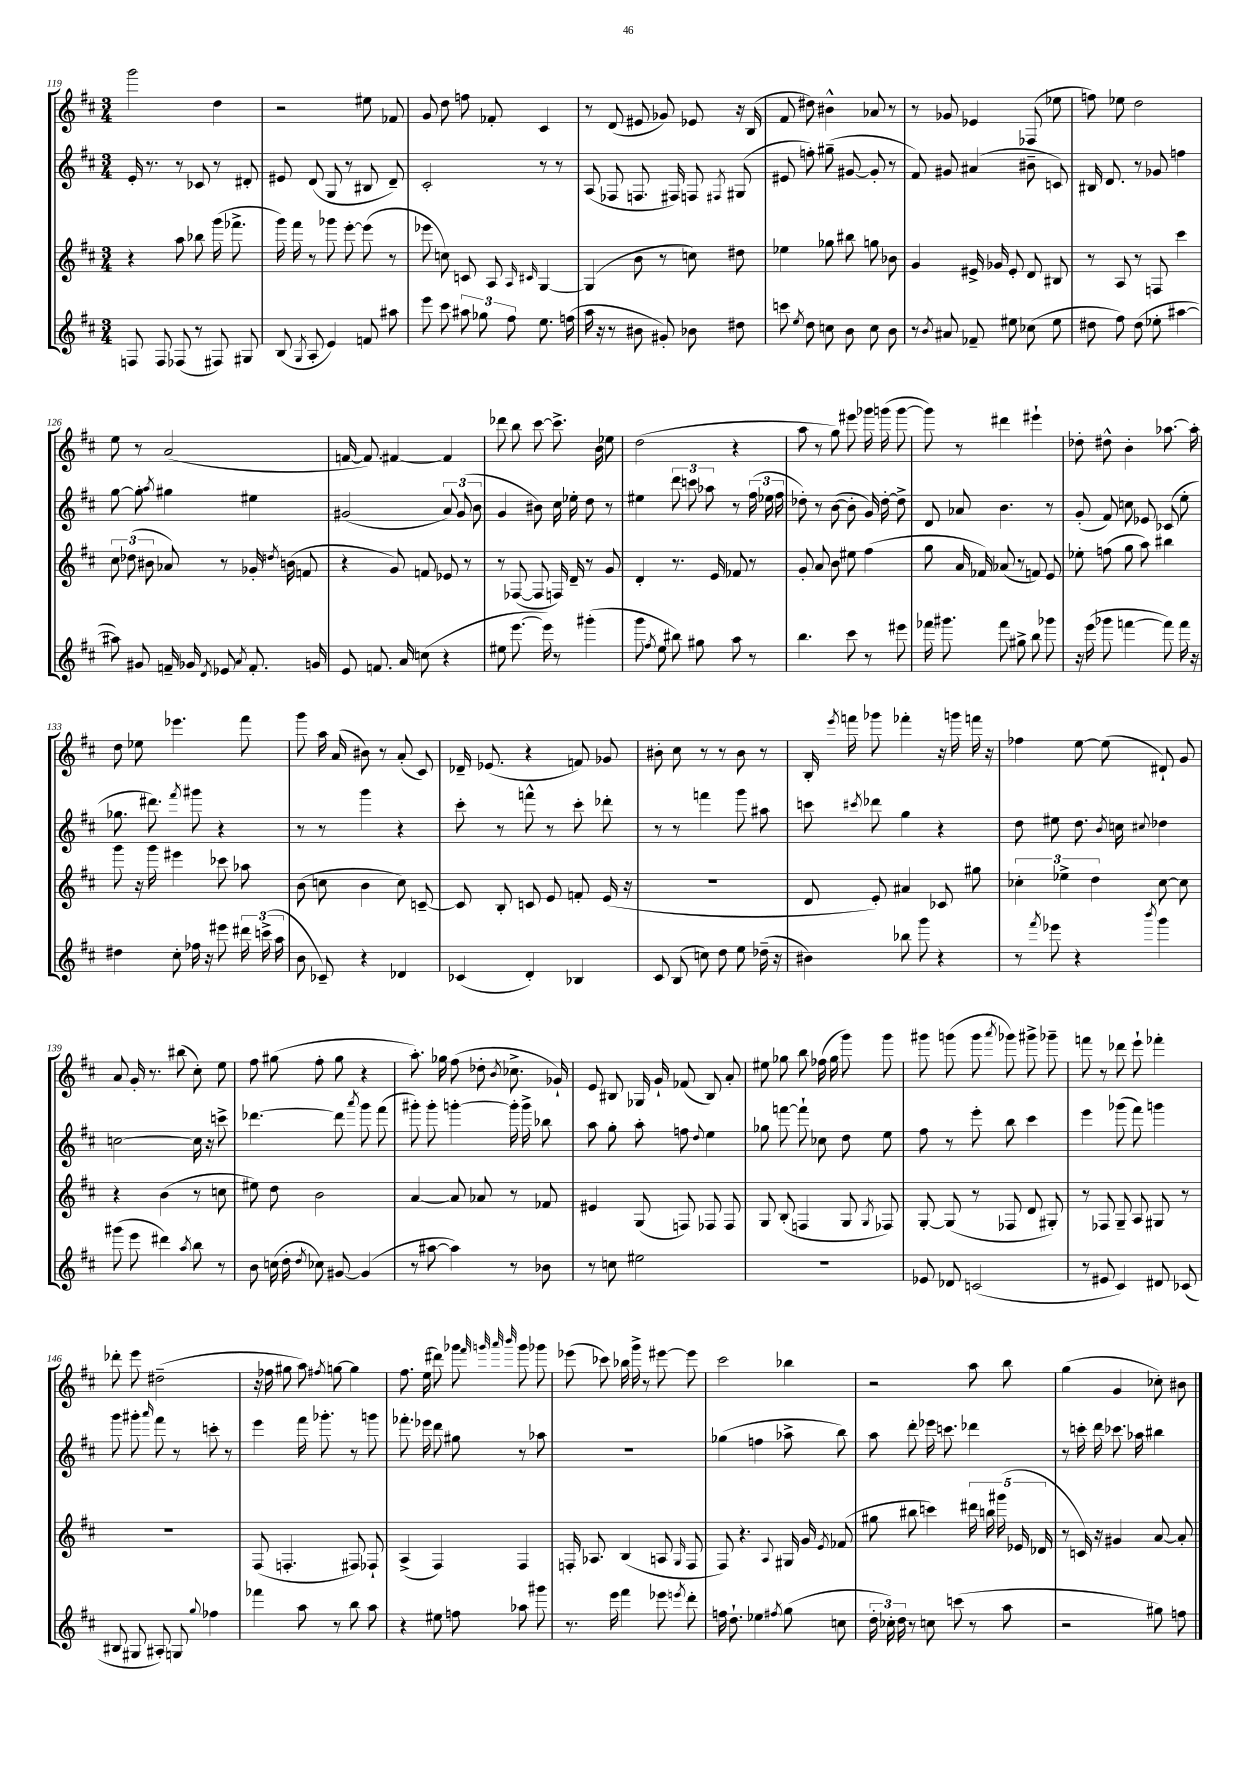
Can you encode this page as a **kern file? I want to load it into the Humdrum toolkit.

**kern	**kern	**kern	**kern
*part4	*part3	*part2	*part1
*staff4	*staff3	*staff2	*staff1
*clefG2	*clefG2	*clefG2	*clefG2
*k[f#c#]	*k[f#c#]	*k[f#c#]	*k[f#c#]
*M3/4	*M3/4	*M3/4	*M3/4
=119	=119	=119	=119
8Fn/	4r	16e'/	2ggg\
.	.	8.r	.
8F/	.	.	.
(8F-X/	8aa\	8r	.
8r	8bb-X\	8c-X/	.
8F#X/)	(16ggg\	8r	4dd\
.	8.fff-X^\	.	.
8G#X/	.	8d#X'/	.
=120	=120	=120	=120
(8B/	16ggg\)	8e#X/	2r
.	16fff#\	.	.
8qG/	.	.	.
8A'/	8r	(8d/	.
4e/)	8ggg-X\	8G/	.
.	[8eee'\	8r	.
8fn/	(8eee\]	8B#X/	8ee#X\
8aa#X\	8r	8d~/)	8f-X/
=121	=121	=121	=121
8eee\	8eee-X\	2c#'/	8g/
8ccc#\	8ccn\)	.	8dd\
12aa#X\	8cn/	.	8ffn\
12gg-X\	.	.	.
.	8A/	.	8f-X'/
12ff#\	.	.	.
.	16qqA/	.	.
.	16qqc#X/	.	.
8.ee\	[4G/	8r	4c#/
.	.	8r	.
(16ffn\	.	.	.
=122	=122	=122	=122
16aa\	(4G/]	(8A/	8r
16r	.	.	.
8r	.	8F-X/	(8d/
8b#X\	8b\	8.Fn/	8e#X/
8g#X'/)	8r	.	8g-X/)
.	.	16F#X/)	.
8b-X\	8ccn\)	8Fn/	8e-X/
.	.	8qF#X/	.
8dd#X\	8dd#X\	(8G#X/	16r
.	.	.	(16B/
=123	=123	=123	=123
8cccn\	4ee-X\	8e#X/	8f#/
8qee/	.	.	.
8dd\	.	8ffn'\)	8dd#X\)
8ccn\	8gg-X\	(8gg#X~\	4b#X^^\
8b\	8bb#X\	[8g#X/	.
8cc\	8ggn\	8g#'/]	8a-X/
8b\	8b-X\	8r	8r
=124	=124	=124	=124
8r	4g/	8f#/)	8r
8qb/	.	.	.
8a#X/	.	8g#X/	8g-X/
8f-X~/	16e#X^/	(4a#X/	4e-X/
.	16g-X/	.	.
8ee#X\	8e#'/	.	.
(8cc-X\	8d/	8b#X~\	(8F-X/
8ee#\	8B#X/	8cn/)	8ee-X\
=125	=125	=125	=125
8dd#X\	8r	16B#X/	8ffn\)
.	.	8.d/	.
8ff#\)	8A/	.	8ee-X\
(8dd#\	8r	8r	2dd\
8ee-X'\	8Fn/	8g-X/	.
[4aa#X\	4ccc#\	4ffn\	.
!!LO:LB:g=z
=126	=126	=126	=126
8aa#X\])	12cc#\	[8gg\	8ee\
.	(12dd-X\	.	.
8g#X/	.	8gg'\]	8r
.	12b#X\	.	.
.	.	8qaa/	.
16fn~/	8a-X/)	4gg#X\	(2a/
16g-X/	.	.	.
8qd/	.	.	.
8e-X/	8r	.	.
8qa/	.	.	.
8.f'/	16g-X'/	4ee#X\	.
.	8qddn/	.	.
.	(16bn\	.	.
.	8fn/	.	.
16gn/	.	.	.
=127	=127	=127	=127
8e/	4r	(2g#X/	[16fn/
.	.	.	8.f/])
8.fn/	.	.	.
.	8g/)	.	[4f#X/
16a/	.	.	.
(8ccn\	8fn/	.	.
4r	8e-X/	12a/)	4f#/]
.	.	(12g#/	.
.	8r	.	.
.	.	12b\	.
=128	=128	=128	=128
8ee#X\	8r	4g/	8ddd-X\
[8.eee\	([8F-X/	.	8bb\
.	8F-/]	8b#X\)	[8ccc#\
16eee\])	.	.	.
8r	16Fn/)	16cc#\	8.ccc#^\]
.	16d~/	16ee-X'\	.
(4ggg#X'\	8r	8dd\	.
.	.	.	16b\
.	8g/	8r	8ee-X\
=129	=129	=129	=129
8ggg\	4d'/	4ee#X\	(2dd\
8qff#/	.	.	.
8ee\	.	.	.
8bb#X\)	8.r	12ddd\	.
.	.	12cccn\	.
8gg#X\	.	.	.
.	.	12aa-X\	.
.	16e/	.	.
8aa\	8f-X/	8r	4r
8r	8r	(24ff#\	.
.	.	24ee-X\	.
.	.	24ff#\	.
=130	=130	=130	=130
4.bb\	8g'/	8dd-X'\)	8aa\
.	8a/	8r	8r
.	8b\	([8b\	8gg\)
8ccc#\	8ee#X\	8b'\]	8eee#X\
8r	(4ff#\	16g/)	16ggg-X\
.	.	[16dd-'\	(16gggn\
8eee#X\	.	8dd-^\]	[8ggg\
=131	=131	=131	=131
16fff-X\	8gg\	8d/	8ggg\])
8.ggg#X\	.	.	.
.	16a/	8a-X/	8r
.	16f-X/)	.	.
8fff-\	(8a-X/	4.b\	4ddd#X\
8gg#X^\	8r	.	.
8bb\	8fn/)	.	4eee#X`\
8ggg-X\	8e/	8r	.
=132	=132	=132	=132
16r	8ee-X'\	(8g'/	8dd-X'\
(16eee\	.	.	.
8ggg-X\	(8ffn\	8f#/)	8dd#X^^\
[4fffn\	8gg\	8ccn\	4b'\
.	8aa\)	8e-X/	.
8fff\])	4bb#X\	(8c-X/	[8.aa-X\
16fff\	.	8ee'\	.
16r	.	.	16aa-'\]
!!LO:LB:g=z
=133	=133	=133	=133
4dd#X\	8ggg\	8.gg-X\	8dd\
.	16r	.	8ee-X\
.	16ggg\	8.ddd#X\)	.
8cc#'\	4eee#X\	.	4.eee-X\
.	.	8qfff#/	.
16ff-X\	.	8ggg#X\	.
16r	.	.	.
8eee#X\	8ccc-X\	4r	.
24ddd#X\	8aa-X\	.	8fff#\
(24cccn^\	.	.	.
24aa\	.	.	.
=134	=134	=134	=134
8b\	(8b\	8r	8ggg\
8c-X~/)	8ccn\	8r	16aa\
.	.	.	(16a/
4r	4b\	4ggg\	8b#X\)
.	.	.	8r
4d-X/	8cc\)	4r	(8a'/
.	[8cn~/	.	8c#/)
=135	=135	=135	=135
(4c-X/	8c/]	8ccc#'\	16d-X~/
.	.	.	(8.e-X/
.	8B'/	8r	.
4d'/)	8cn/	8fffn^^\	4r
.	8e/	8r	.
4B-X/	8fn'/	8ccc#'\	8fn/)
.	(16e/	8ddd-X'\	8g-X/
.	16r	.	.
=136	=136	=136	=136
8c#/	2.r	8r	8b#X'\
(8B/	.	8r	8cc#\
8ccn\)	.	4fffn\	8r
8dd\	.	.	8r
8ee\	.	8ggg\	8b#\
(16dd-X~\	.	8aa#X\	8r
16r	.	.	.
=137	=137	=137	=137
4b#X\)	8d/	8cccn\	16B'/
.	.	.	8qeee/
.	.	.	16fffn\
.	.	8qccc#X/	.
.	8e'/)	8ddd-X\	8ggg-X\
8bb-X\	4a#X/	4gg\	4fff-X'\
8ggg\	.	.	.
4r	8c-X/	4r	16r
.	.	.	16gggn\
.	8gg#X\	.	16fffn\
.	.	.	16r
=138	=138	=138	=138
8r	6cc-X'\	8dd\	4ff-X\
8qfff#/	.	.	.
8eee-X\	.	8ee#X\	.
.	6ee-X^\	.	.
4r	.	8.dd\	[8ee\
.	6dd\	.	.
.	.	.	(8ee\]
.	.	8qb/	.
.	.	16ccn\	.
8qbbb/	.	8qqcc#X/	.
4ggg\	[8cc-\	4dd-X\	8d#X`/)
.	8cc-\]	.	8g/
!!LO:LB:g=z
=139	=139	=139	=139
(8ggg#X\	4r	[2ccn\	8a/
8eee\	.	.	16g'/
.	.	.	8.r
4ddd#X\)	(4b\	.	.
.	.	.	(8bb#X\
8qaa/	.	.	.
8bb\	8r	16cc\]	8cc#'\)
.	.	16r	.
8r	8ccn\	8cccn^\	8ee\
=140	=140	=140	=140
8b\	8ee#X\)	[4.ddd-X\	8ff#\
(16ccn\	8dd\	.	(8gg#X\
16dd'\	.	.	.
8qdd/	.	.	.
8cc-X\)	2b\	.	8ff#'\
[8g#X/	.	8ddd-\]	8gg#\
.	.	8qaaa/	.
(4g#/]	.	8ggg\	4r
.	.	(8fff#\	.
=141	=141	=141	=141
8r	[4a/	8ggg#X'\)	8.aa'\)
[8aa#X\	.	8ggg#'\	.
.	.	.	16gg-X\
4aa#\])	8a/]	[4gggn'\	(8ff#\
.	8a-X/	.	8dd-X'\
.	.	.	8qb/
8r	8r	16ggg'\]	8.cc-X^\
.	.	16ggg^\	.
8b-X\	8f-X/	8bb-X\	.
.	.	.	16g-X`/)
=142	=142	=142	=142
8r	4e#X/	8aa\	8e/
8ccn\	.	8gg'\	8B#X/
2ee#X\	(8G/	8aa'\	16G-X/
.	.	.	16g`/
.	8Fn/)	8ffn\	(8f-X/
.	.	8qqdd/	.
.	8F-X/	4ee\	8B#/)
.	8F-/	.	8a'/
=143	=143	=143	=143
2.r	8G/	8gg-X\	8ee#X\
.	(8B'/	[8fffn\	8gg-X\
.	4Fn/	8fff`\]	8bb\
.	.	8cc-X\	(16ff-X\
.	.	.	16gg-\
.	8G/	8dd\	8ggg\)
.	8qG/	.	.
.	8F-X/)	8ee\	8ggg\
=144	=144	=144	=144
8e-X/	[8G'/	8ff#\	8ggg#X\
8d-X/	(8G/]	8r	(8gggn\
(2cn/	8r	8eee'\	8ggg\
.	.	.	8qaaa/
.	8F-X/	8bb\	8ggg-X\)
.	8d/	4ccc#\	8ggg#X^\
.	8G#X'/)	.	8ggg-X~\
=145	=145	=145	=145
8r	8r	4eee\	8fffn\
8e#X/	8F-X/	.	8r
4c#/)	8G~/	(8ggg-X\	8ddd-X\
.	8A/	8fff#\)	8eee`\
8d#X/	8G#X/	4gggn\	4fff-X'\
(8c-X/	8r	.	.
!!LO:LB:g=z
=146	=146	=146	=146
8B#X/	2.r	8ggg\	8ddd-X'\
8G#X/	.	8ggg#X'\	8eee\
.	.	16qqaaa/	.
8A#X'/)	.	8fff#\	(2dd#X~\
8Gn/	.	8r	.
8qqgg/	.	.	.
4ff-X\	.	8cccn'\	.
.	.	8r	.
=147	=147	=147	=147
4fff-X\	(8F#/	4eee\	16r
.	.	.	16ff-X\
.	4.Fn'/	.	8gg#X\
8aa\	.	16fff#\	8aa\)
.	.	8.ggg-X'\	.
.	.	.	8qff#X/
8r	.	.	[8ggn\
8bb\	8F#X/)	8r	4gg\]
8aa\	8F-X`/	8gggn\	.
=148	=148	=148	=148
4r	(4A^/	8.fff-X'\	8.ff#\
.	.	16eee-X\	(16ee\
8ee#X\	4F#/)	8ddd\	8ddd#X\)
8ffn\	.	8gg#X\	8ggg-X\
.	.	.	32qqfff#/
.	.	.	32qqgggn/
.	.	.	32qqaaa/
.	.	.	32qqbbb/
8aa-X\	4F#/	8r	8ggg\
8ggg#X\	.	8aa-X\	8ggg-X\
=149	=149	=149	=149
8.r	16Fn'/	2.r	(8eee-X\
.	8.A-X/	.	.
.	.	.	8ccc-X\)
16eee\	.	.	.
4fff#\	(4B/	.	16bb-X\
.	.	.	16ggg^\
.	.	.	8r
8eee-X\	8An/	.	[8eee#X\
8qeeen/	16qqG/	.	.
8ddd'\	8F/	.	8eee#\]
=150	=150	=150	=150
16ffn\	8F#/)	(4gg-X\	2ccc#\
8.dd`\	.	.	.
.	4.r	.	.
4ee-X\	.	4ffn\	.
8qff#X/	8qqA/	.	.
(8gg\	16G#X/	8aa-X^\	4bb-X\
.	16g/	.	.
.	8qe/	.	.
8ccn\	(8f-X/	8bb\)	.
=151	=151	=151	=151
24dd'\	8gg#X\	8aa\	2r
24cc-X'\)	.	.	.
24dd\	.	.	.
8r	8bb#X\	8ddd'\	.
8ccn\	4cccn\)	16eee-X\	.
.	.	8.cccn\	.
(8cccn\	.	.	.
8r	20ddd#X\	4ddd-X\	8aa\
.	20bbn\	.	.
.	(20ggg#X\	.	.
8aa\	.	.	8bb\
.	20e-X/	.	.
.	20d-X/	.	.
=152	=152	=152	=152
2r	8r	8r	(4gg\
.	16cn/)	16cccn'\	.
.	16r	16ddd\	.
.	4g#X/	8.ccc-X\	4g/
.	.	16aa-X\	.
8gg#X\)	[8a/	4bb#X\	8cc-X'\)
8ffn\	8a'/]	.	8b#X\
==	==	==	==
*-	*-	*-	*-
